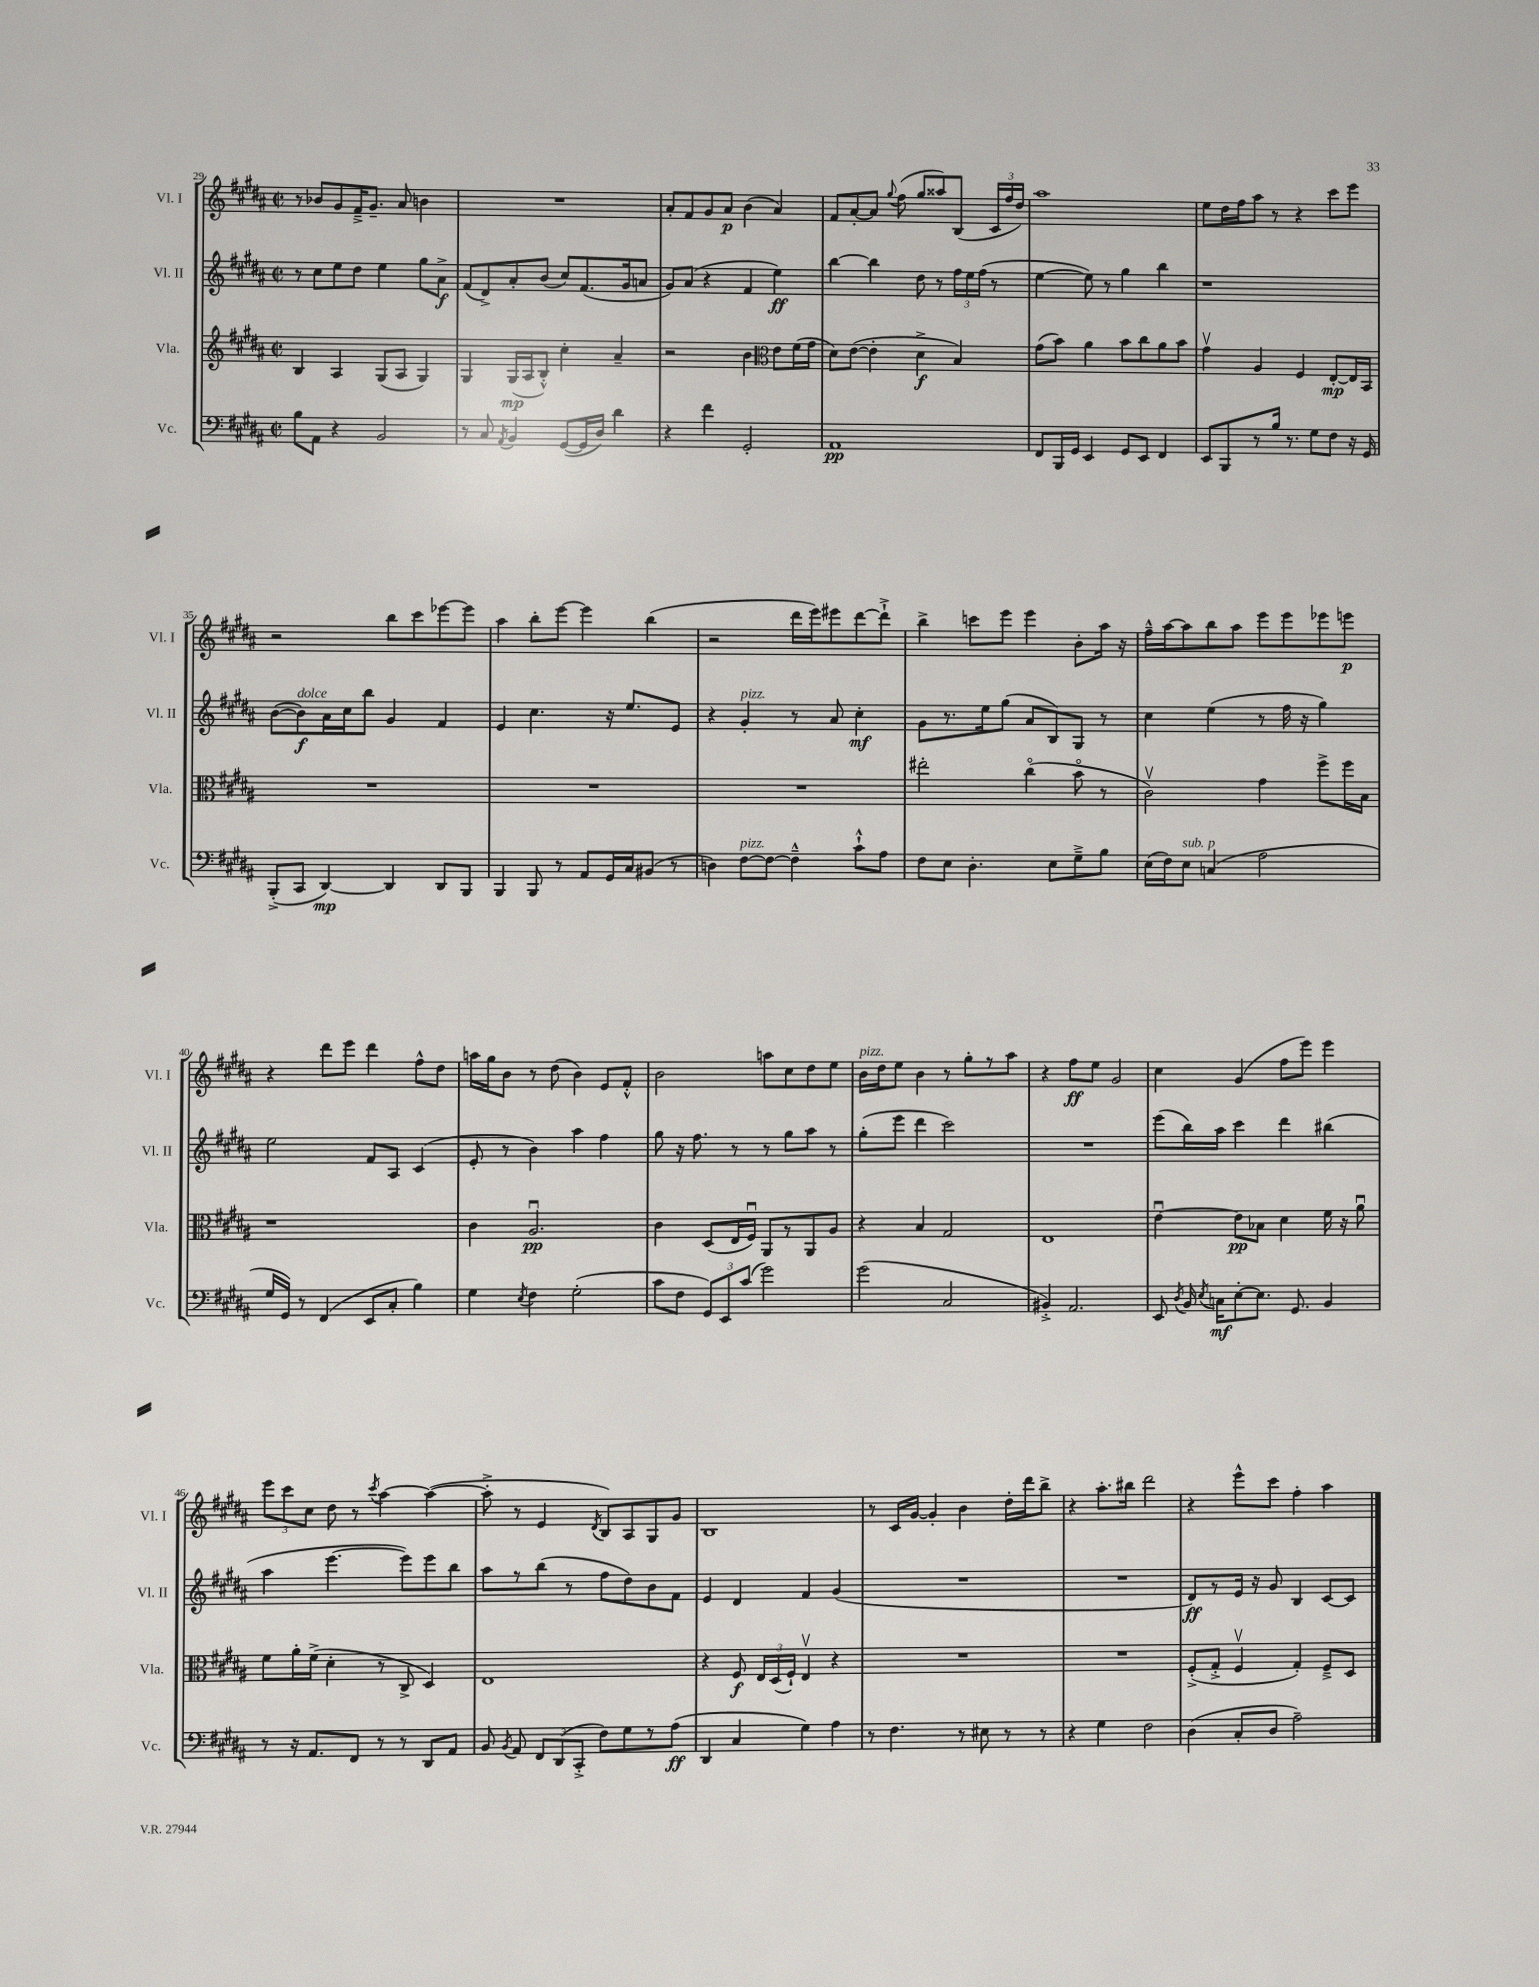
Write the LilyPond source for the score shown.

<<
\new StaffGroup <<
\new Staff = "s0" \with { instrumentName = "Vl. I" shortInstrumentName = "Vl. I" } {
    \clef treble \key b \major \defaultTimeSignature \time 2/2
    \autoBeamOff r8 bes'8[ gis'8 fis'16---> gis'8.]-- ais'8 b'4 |
    R1 |
    ais'8[-. fis'8 gis'8 ais'8]\p b'4( ais'4) |
    fis'8[ ais'8~-. ais'8] \appoggiatura { gis''8 } fis''8( gis''8[ aisis''8) b8]( \tuplet 3/2 { cis'16[ fis''16 dis''16]) } |
    ais''1 |
    e''8[ dis''16 fis''16 ais''8] r8 r4 cis'''8[ e'''8] |
    r2 b''8[ cis'''8 ees'''8~ ees'''8] |
    ais''4 b''8[-. e'''8]~ e'''4 b''4( |
    r2 dis'''16[ e'''16) eis'''8 dis'''8~ dis'''8]-!-> |
    b''4-> c'''8[ e'''8] e'''4 b'8[-. ais''16] r16 |
    fis''16[---^ ais''16~ ais''8 b''8 ais''8] e'''8[ e'''8 ees'''8 e'''8]\p |
    r4 dis'''8[ e'''8] dis'''4 fis''8[-^ dis''8] |
    a''16[ gis''16 b'8] r8 dis''8( b'4) e'8[ fis'8]-.-^ |
    b'2 a''8[ cis''8 dis''8 e''8] |
    b'16[^\markup { \italic "pizz." } dis''16 e''8] b'4 r8 gis''8[-. r8 ais''8] |
    r4 fis''8[\ff e''8] gis'2 |
    cis''4 gis'4( fis''8[ e'''8]) e'''4 |
    \tuplet 3/2 { e'''8[ cis'''8 cis''8] } dis''8 r8 \acciaccatura { cis'''8 } ais''4~ ais''4~( |
    ais''8-.-> r8 e'4 \acciaccatura { dis'8 } b8[) ais8 gis8 gis'8] |
    b1 |
    r8 cis'16[ gis'16]~ gis'4-. b'4 dis''16[-. dis'''16 b''8]-> |
    r4 ais''8.[-. bis''16] dis'''2 |
    r4 e'''8[-^ cis'''8] fis''4-. ais''4 \bar "|." |
}
\new Staff = "s1" \with { instrumentName = "Vl. II" shortInstrumentName = "Vl. II" } {
    \clef treble \key b \major \defaultTimeSignature \time 2/2
    \autoBeamOff r8 cis''8[ e''8 dis''8] e''4 gis''8[ ais'8]->\f |
    fis'8[( dis'8->) ais'8-. b'8]( cis''8[) fis'8.( gis'16 a'8] |
    gis'8[) ais'8]( r4 fis'4 e''4\ff) |
    b''4~ b''4 dis''8 r8 \tuplet 3/2 { fis''16[ e''16 fis''16]( } r8 |
    e''4~ e''8) r8 gis''4 b''4 |
    r1 |
    b'8[~( b'8\f^\markup { \italic "dolce" }) ais'16 cis''16 b''8] gis'4 fis'4 |
    e'4 cis''4. r16 e''8.[ e'8] |
    r4 gis'4-.^\markup { \italic "pizz." } r8 ais'8 cis''4-.\mf |
    gis'8[ r8. e''16 gis''8]( ais'8[ b8) gis8] r8 |
    cis''4 e''4( r8 fis''16 r16 gis''4) |
    e''2 fis'8[ ais8] cis'4( |
    e'8-. r8 b'4) ais''4 fis''4 |
    gis''8 r16 fis''8. r8 r8 gis''8[ ais''8] r8 |
    gis''8[-.( e'''8] dis'''4 cis'''2) |
    R1 |
    e'''8[( b''16) ais''16] cis'''4 dis'''4 bis''4( |
    ais''4 e'''4.~ e'''8[) e'''8 b''8] |
    ais''8[ r8 b''8]( r8 fis''8[ dis''8) b'8 fis'8] |
    e'4 dis'4 fis'4 gis'4( |
    R1 |
    R1 |
    dis'8[\ff) r8 e'16] r16 gis'8 b4 cis'8[~ cis'8] \bar "|." |
}
\new Staff = "s2" \with { instrumentName = "Vla." shortInstrumentName = "Vla." } {
    \clef treble \key b \major \defaultTimeSignature \time 2/2
    \autoBeamOff b4 ais4 gis8[( ais8] gis4) |
    gis4 gis16[\mp( ais16 b8]-.-^) cis''4-. ais'4-- |
    r2 b'4 \clef alto e'8[ fis'16( gis'16] |
    dis'8[) e'8]~( e'4-. dis'4->\f b4) |
    gis'8[( b'8]) ais'4 b'8[ cis''8 ais'8 b'8] |
    gis'4\upbow ais4 fis4 e8[~-.\mp e16 b,16] |
    R1 |
    R1 |
    R1 |
    eis''2-. cis''4\flageolet( b'8\flageolet r8 |
    cis'2\upbow) gis'4 fis''8[-> fis''16 b16] |
    r1 |
    cis'4 ais2.\downbow\pp |
    cis'4 dis8[( e16 fis16]\downbow) ais,8[ r8 ais,8 ais8] |
    r4 b4 gis2 |
    e1 |
    e'4~\downbow e'8[\pp bes8] dis'4 fis'16 r16 ais'8\downbow |
    fis'8[ ais'16-. fis'16]->( dis'4-. r8 cis8-> dis4) |
    e1 |
    r4 fis8\f \tuplet 3/2 { e16[ dis16( fis16]-!) } e4\upbow r4 |
    R1 |
    R1 |
    fis8[-.->( gis8]-.-> fis4\upbow gis4-.) fis8[---> dis8] \bar "|." |
}
\new Staff = "s3" \with { instrumentName = "Vc." shortInstrumentName = "Vc." } {
    \clef bass \key b \major \defaultTimeSignature \time 2/2
    \autoBeamOff b8[ ais,8] r4 b,2 |
    r8 cis8 \acciaccatura { ais,8 } b,4 gis,8[~( gis,16 dis16]) dis'4 |
    r4 fis'4 gis,2-. |
    ais,1\pp |
    fis,8[ b,,16 gis,16] e,4 gis,8[ e,8] fis,4 |
    e,8[ b,,8 r8 b16] r8. gis8[ fis8] r16 gis,16 |
    b,,8[-.->( cis,8] dis,4~\mp) dis,4 dis,8[ b,,8] |
    b,,4 b,,8 r8 ais,8[ gis,16 cis16 bis,8]( r8 |
    d4) fis8[~^\markup { \italic "pizz." } fis8]~ fis4---^ cis'8[-!-^ ais8] |
    fis8[ e8] dis4.-. e8[ gis8---> b8] |
    e16[( fis16) e8]^\markup { \italic "sub. p" } c4( ais2 |
    gis16[ gis,16]) r8 fis,4( e,8[ cis8]-. b4) |
    gis4 \acciaccatura { e8 } fis4 gis2-.( |
    cis'8[ fis8] \tuplet 3/2 { gis,8[) e,8 cis'8]( } gis'2) |
    gis'2( cis2 |
    bis,4-.->) ais,2. |
    e,8 \acciaccatura { dis8 } b,16 \acciaccatura { e8 } c16[\mf e8~-. e8.] gis,8. b,4 |
    r8 r16 ais,8.[ fis,8] r8 r8 dis,8[ ais,8] |
    b,8 \acciaccatura { b,8 } ais,8 \tuplet 3/2 { fis,8[ dis,8( cis,8]-.-> } fis8[) gis8 r8 ais8]\ff( |
    dis,4 cis4 gis4) ais4 |
    r8 fis4. r8 eis8 r8 r8 |
    r4 gis4 fis2 |
    dis4( cis8[-. dis8] ais2--) \bar "|." |
}
>>
>>
\layout { \context { \Score currentBarNumber = #29 } }
